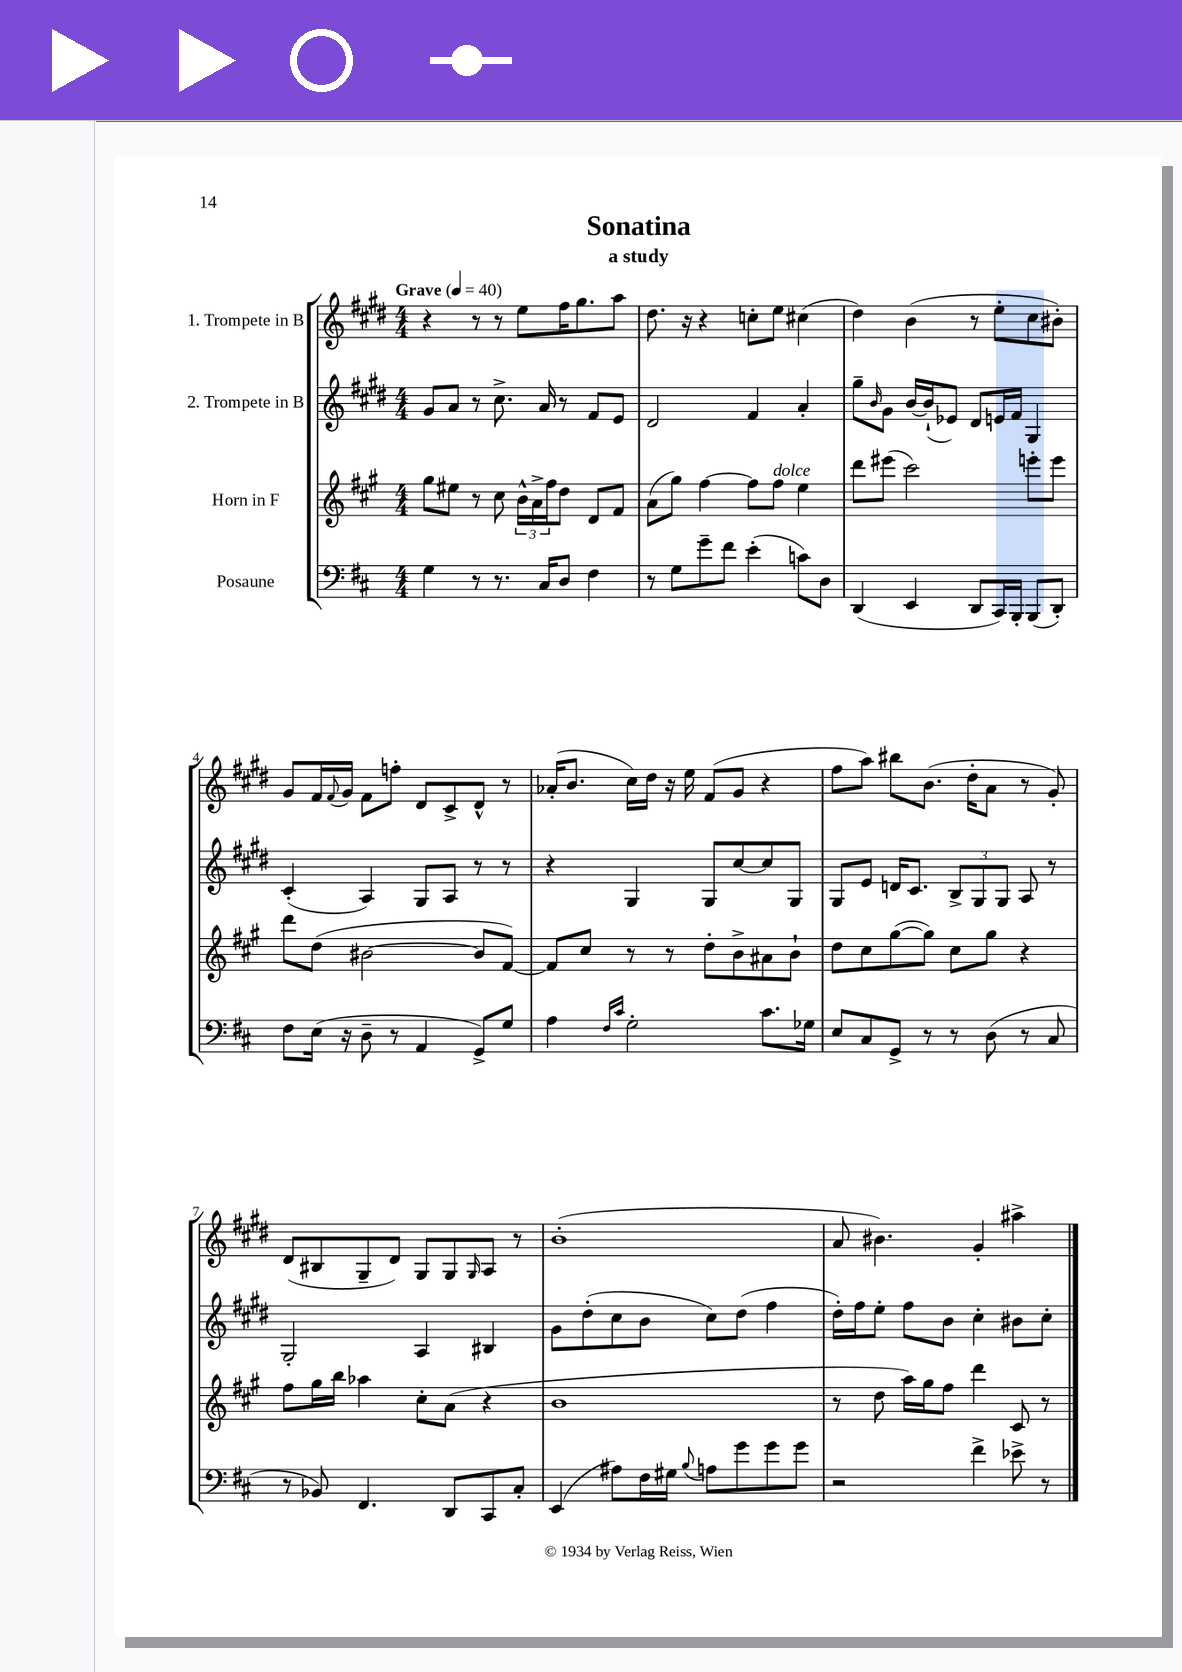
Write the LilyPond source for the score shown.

\header { title = "Sonatina" subtitle = "a study" }
<<
\new StaffGroup <<
\new Staff = "s0" \with { instrumentName = "1. Trompete in B" } {
    \clef treble \key e \major \numericTimeSignature \time 4/4 \tempo "Grave" 4 = 40
    r4 r8 r8 e''8 fis''16 gis''8. a''8 |
    dis''8. r16 r4 c''8-. e''8 cis''4( |
    dis''4) b'4( r8 e''8-. cis''8 bis'8-.) |
    gis'8 fis'16 \appoggiatura { fis'8 } gis'16 fis'8 f''8-. dis'8 cis'8-> dis'8-^ r8 |
    aes'16-.( b'8. cis''16) dis''16 r16 e''16 fis'8( gis'8 r4 |
    fis''8 a''8) bis''8 b'8.( dis''16-. a'8 r8 gis'8-.) |
    dis'8( bis8 gis8-- dis'8) gis8 gis8 \grace { gis16 } a8 r8 |
    b'1-.( |
    a'8 bis'4.) gis'4-. ais''4-> \bar "|." |
}
\new Staff = "s1" \with { instrumentName = "2. Trompete in B" } {
    \clef treble \key e \major \numericTimeSignature \time 4/4
    gis'8 a'8 r8 cis''8.-> a'16 r8 fis'8 e'8 |
    dis'2 fis'4 a'4-. |
    gis''8-- \grace { b'16 } gis'8 b'16~ b'16-!( ees'8) dis'8 e'16 fis'16 gis4 |
    cis'4-.( a4) gis8 a8 r8 r8 |
    r4 gis4 gis8 cis''8~ cis''8 gis8 |
    gis8 e'8 d'16 cis'8. \tuplet 3/2 { b8-> gis8 gis8 } a8 r8 |
    gis2-. a4 bis4 |
    gis'8 dis''8-.( cis''8 b'8 cis''8) dis''8( fis''4 |
    dis''16-.) fis''16 e''8-. fis''8 b'8 cis''4-. bis'8 cis''8-. \bar "|." |
}
\new Staff = "s2" \with { instrumentName = "Horn in F" } {
    \clef treble \key a \major \numericTimeSignature \time 4/4
    gis''8 eis''8 r8 cis''8 \tuplet 3/2 { b'16-^ a'16-> fis''16 } d''8 d'8 fis'8 |
    a'8( gis''8) fis''4~ fis''8 fis''8^\markup { \italic "dolce" } e''4 |
    d'''8 eis'''8( cis'''2) e'''8-. e'''8 |
    d'''8 d''8( bis'2~ bis'8 fis'8~) |
    fis'8 cis''8 r8 r8 d''8-. b'8-> ais'8 b'8-! |
    d''8 cis''8 gis''8~( gis''8) cis''8 gis''8 r4 |
    fis''8 gis''16 b''16 aes''4 cis''8-. a'8( r4 |
    b'1 |
    r8 d''8 a''16) gis''16 fis''8 d'''4 cis'8 r8 \bar "|." |
}
\new Staff = "s3" \with { instrumentName = "Posaune" } {
    \clef bass \key d \major \numericTimeSignature \time 4/4
    g4 r8 r8. cis16 d8 fis4 |
    r8 g8 g'8-- fis'8 e'4-.( c'8) d8 |
    d,4( e,4 d,8 cis,16) b,,16-. b,,8( d,8-.) |
    fis8 e16( r16 d8-- r8 a,4 g,8->) g8 |
    a4 \grace { fis16 cis'16 } g2-. cis'8. ges16 |
    e8 cis8 g,8-> r8 r8 d8( r8 cis8 |
    r8 bes,8) fis,4. d,8 cis,8 cis8-. |
    e,4( ais8) fis16 gis16 \appoggiatura { b8 } a8 g'8 g'8 g'8 |
    r2 fis'4-> ees'8-> r8 \bar "|." |
}
>>
>>
